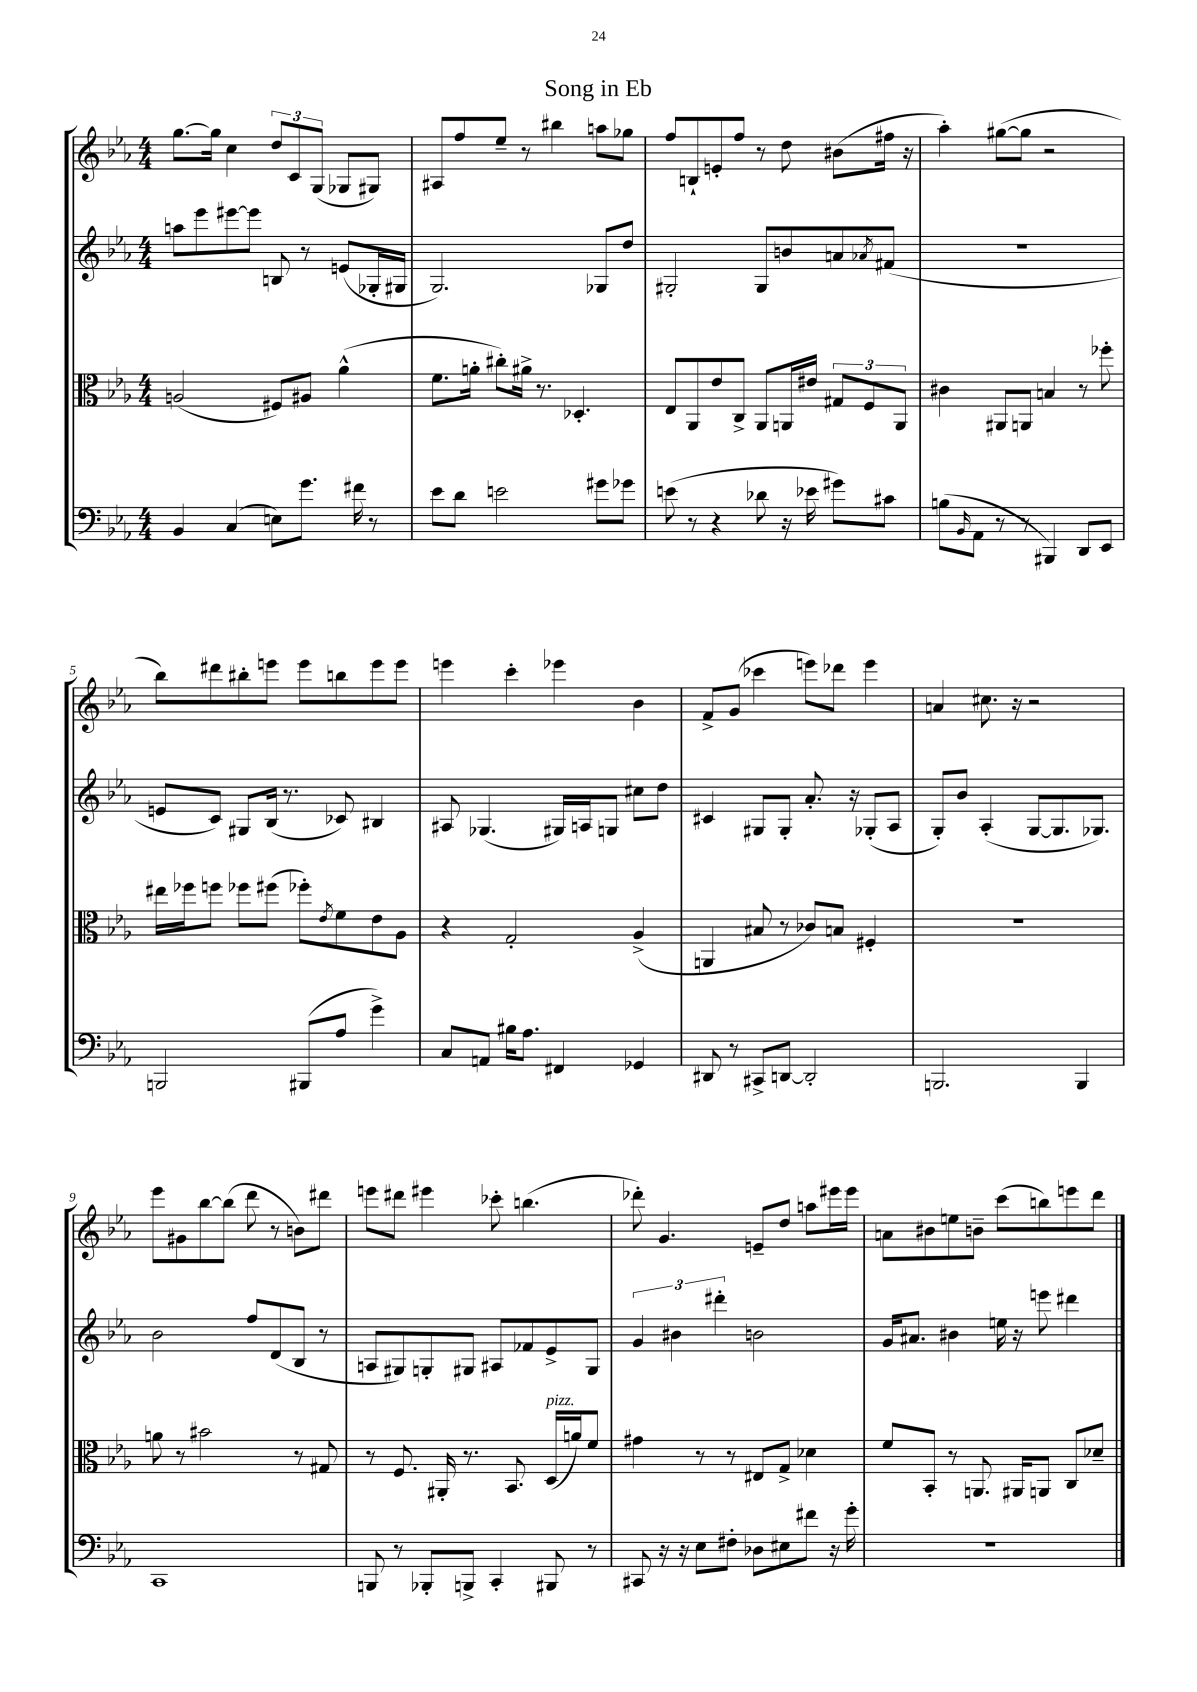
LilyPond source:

\header { title = "Song in Eb" }
<<
\new StaffGroup <<
\new Staff = "s0" {
    \clef treble \key ees \major \numericTimeSignature \time 4/4
    g''8.~ g''16 c''4 \tuplet 3/2 { d''8 c'8 g8( } ges8 gis8) |
    ais8 f''8 ees''8-- r8 bis''4 a''8 ges''8 |
    f''8 b8-! e'8-. f''8 r8 d''8 bis'8( fis''16 r16 |
    aes''4-.) gis''8~( gis''8 r2 |
    bes''8) dis'''8 bis''8-. e'''8 e'''8 b''8 e'''8 e'''8 |
    e'''4 c'''4-. ees'''4 bes'4 |
    f'8-> g'8( ces'''4 e'''8) des'''8 e'''4 |
    a'4 cis''8. r16 r2 |
    ees'''8 gis'8 bes''8~ bes''8( d'''8 r8 b'8) dis'''8 |
    e'''8 dis'''8 eis'''4 ces'''8-. b''4.( |
    des'''8-.) g'4. e'8-- d''8 a''8 eis'''16 eis'''16 |
    a'8 bis'8 e''8 b'8-- c'''8( b''8) e'''8 d'''8 \bar "|." |
}
\new Staff = "s1" {
    \clef treble \key ees \major \numericTimeSignature \time 4/4
    a''8 ees'''8 eis'''8~ eis'''8 b8 r8 e'8( ges16-. gis16 |
    g2.) ges8 d''8 |
    gis2-. gis8 b'8 a'8 \acciaccatura { aes'8 } fis'8( |
    R1 |
    e'8 c'8) gis8 bes16( r8. ces'8) bis4 |
    ais8 ges4.( gis16) a16 g8 cis''8 d''8 |
    cis'4 gis8 gis8-. aes'8.-. r16 ges8-.( aes8 |
    g8-.) bes'8 aes4-.( g8~ g8. ges8.) |
    bes'2 f''8 d'8( bes8 r8 |
    a8 gis8) g8-. gis8 ais8 fes'8 ees'8-> gis8 |
    \tuplet 3/2 { g'4 bis'4 dis'''4-. } b'2 |
    g'16 ais'8. bis'4 e''16 r16 e'''8 dis'''4 \bar "|." |
}
\new Staff = "s2" {
    \clef alto \key ees \major \numericTimeSignature \time 4/4
    a2( fis8) ais8 aes'4-^( |
    f'8. a'16-. cis''8-.) ais'16-> r8. des4.-. |
    ees8 aes,8 ees'8 c8-> aes,8 a,16 eis'16 \tuplet 3/2 { gis8 f8 a,8 } |
    cis'4 ais,8 a,8 b4 r8 fes''8-. |
    eis''16 fes''16 f''8 fes''8 fis''8( fes''8-.) \acciaccatura { ees'8 } f'8 ees'8 aes8 |
    r4 g2-. aes4->( |
    a,4 bis8 r8 ces'8) b8 fis4-. |
    R1 |
    a'8 r8 bis'2 r8 gis8 |
    r8 f8. ais,16-. r8. bes,8. d16^\markup { \italic "pizz." }( a'16) f'8 |
    gis'4 r8 r8 eis8 g8-> des'4 |
    f'8 bes,8-. r8 a,8. ais,16 a,8 c8 des'8-- \bar "|." |
}
\new Staff = "s3" {
    \clef bass \key ees \major \numericTimeSignature \time 4/4
    bes,4 c4( e8) g'8. fis'16 r8 |
    ees'8 d'8 e'2 gis'8 ges'8 |
    e'8( r8 r4 des'8 r16 ees'16 gis'8) cis'8 |
    b8( \grace { bes,16 } aes,8 r8 r8 bis,,4) d,8 ees,8 |
    b,,2 bis,,8( aes8 g'4->) |
    c8 a,8 bis16 aes8. fis,4 ges,4 |
    dis,8 r8 cis,8-> d,8~ d,2-. |
    b,,2. b,,4 |
    c,1 |
    b,,8 r8 bes,,8-. b,,8-> c,4-. bis,,8 r8 |
    cis,8 r16 r16 ees8 fis8-. des8 eis8 fis'8 r16 g'16-. |
    R1 \bar "|." |
}
>>
>>
